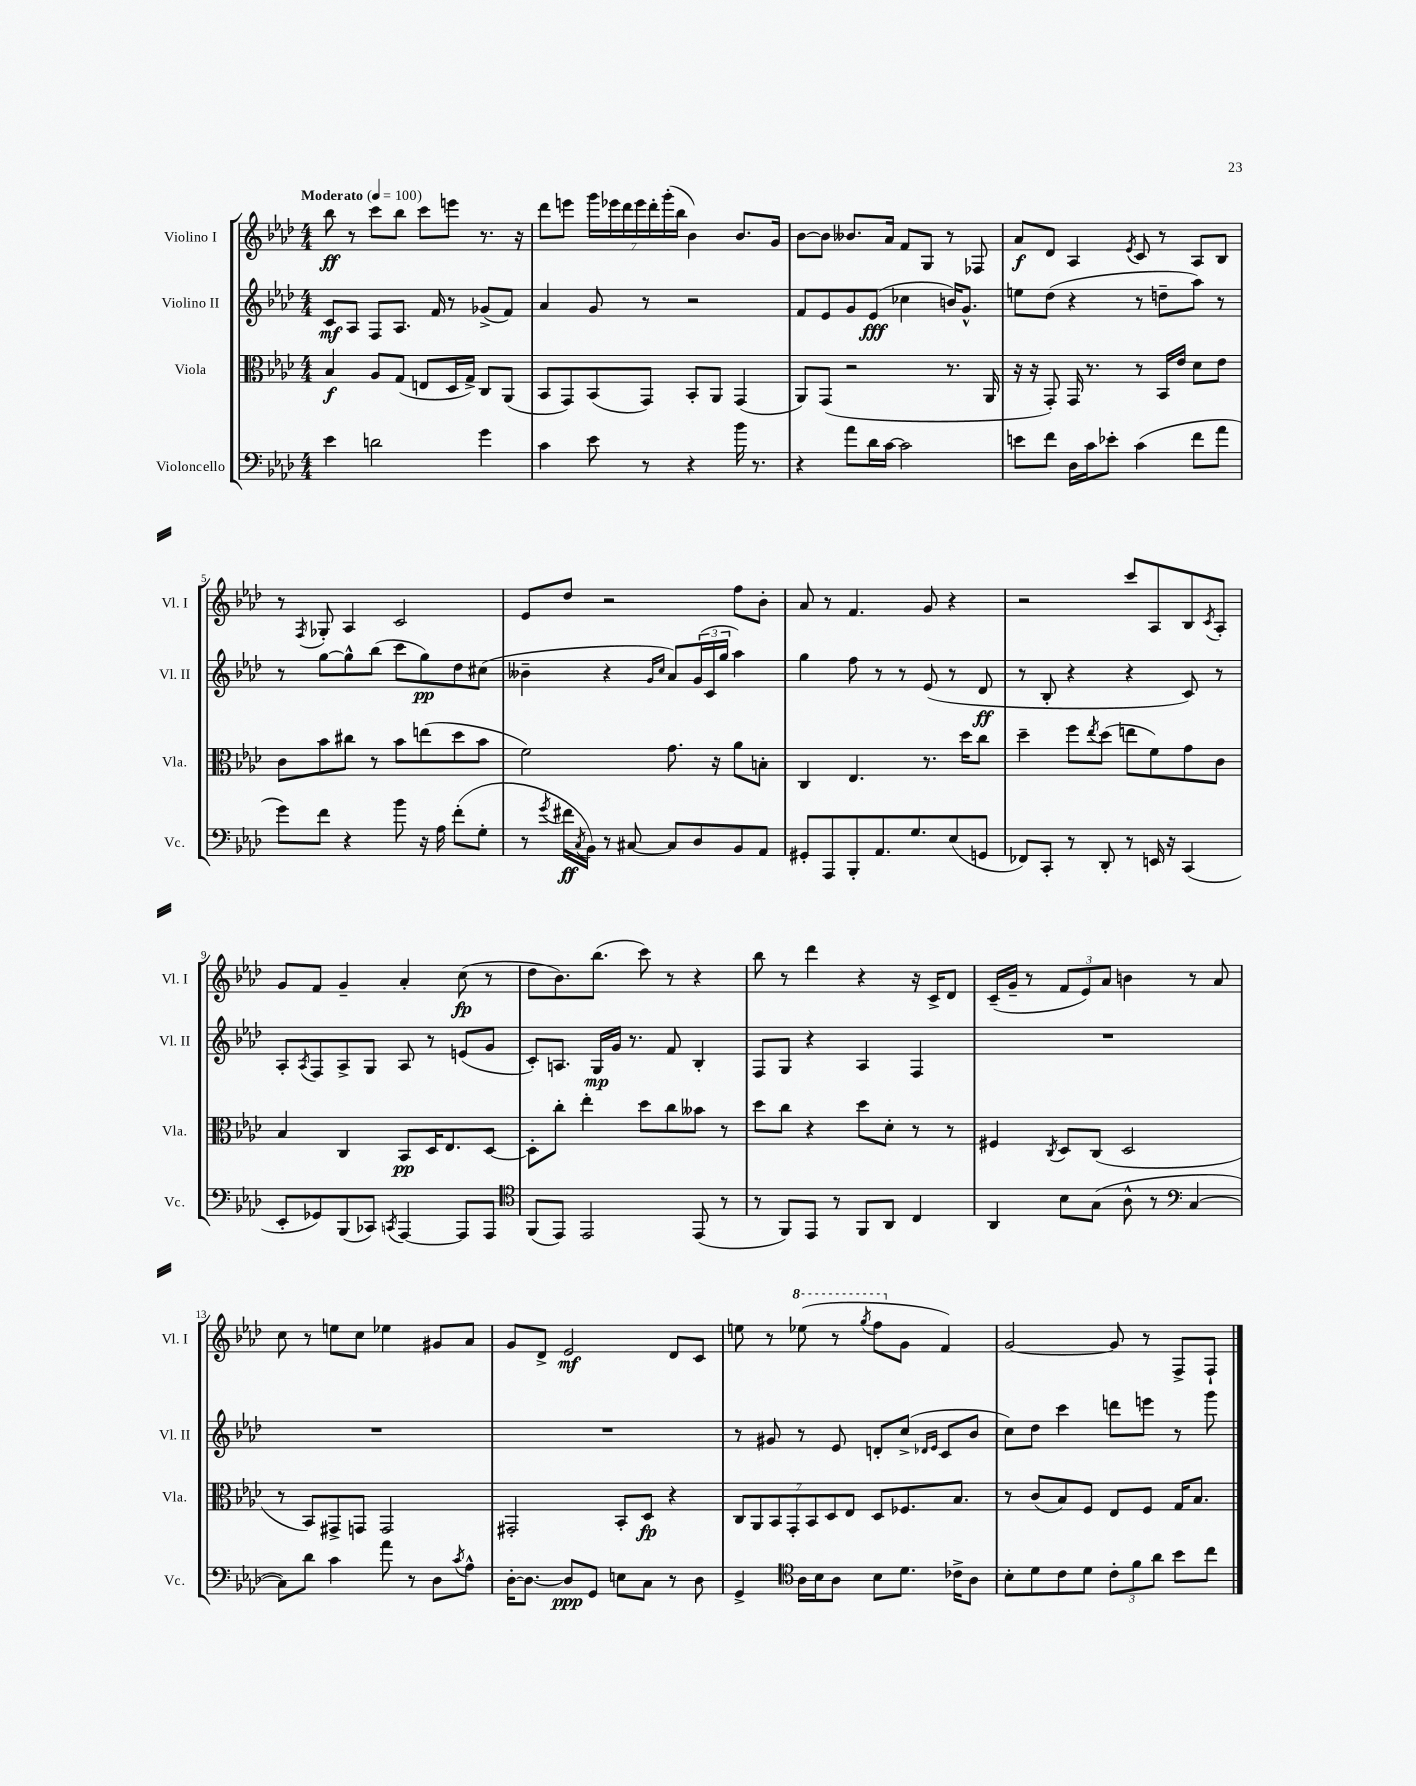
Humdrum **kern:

**kern	**kern	**kern	**kern
*staff4	*staff3	*staff2	*staff1
*clefF4	*clefC3	*clefG2	*clefG2
*k[b-e-a-d-]	*k[b-e-a-d-]	*k[b-e-a-d-]	*k[b-e-a-d-]
*M4/4	*M4/4	*M4/4	*M4/4
*MM100	*MM100	*MM100	*MM100
4e-	4B-	8c	8bb-
.	.	8A-	8r
2d	8A-	8F	8ccc
.	(8G	8.A-	8bb-
.	8E	.	8ccc
.	.	16f	.
.	16D-	8r	8eee
.	16G^)	.	.
4g	8C	(8g-^	8.r
.	(8AA-	8f)	.
.	.	.	16r
=	=	=	=
4c	8BB-	4a-	8ddd-
.	8GG)	.	8eee
8e-	(8BB-	8g	28ggg
.	.	.	28eee-
.	.	.	28ddd-
.	.	.	28eee-
8r	8GG)	8r	.
.	.	.	28ddd-'
.	.	.	(28ggg'
.	.	.	28bb-
4r	8BB-'	2r	4b-)
.	8AA-	.	.
16b-	(4GG	.	8.b-
8.r	.	.	.
.	.	.	16g
=	=	=	=
4r	8AA-)	8f	[8b-
.	(8GG	8e-	8b-]
8a-	2r	8g	8.b--
16d-	.	(8e-	.
[16c	.	.	16a-
2c]	.	4cc-	8f
.	.	.	8G
.	8.r	16b)	8r
.	.	8.g^^	.
.	.	.	8F-
.	16AA-	.	.
=	=	=	=
8e	16r	8ee	8a-
.	16r	.	.
8f	8GG')	(8dd-	8d-
16D-	16GG	4r	4A-
16c	8.r	.	.
8e-'	.	.	.
.	.	.	8qe-
(4c	8r	8r	8c
.	16BB-	8dd~	8r
.	16e-	.	.
8f	8d-	8aa-)	8A-
8a-	8e-	8r	8B-
=	=	=	=
8g)	8c	8r	8r
.	.	.	8qF
8f	8b-	[8gg	8G-'
4r	8cc#	8gg^^]	4A-
.	8r	(8bb-	.
8b-	8b-	8ccc	2c
16r	(8ee	8gg)	.
16A-	.	.	.
(8f'	8dd-	8dd-	.
8G'	8b-	(8cc#	.
=	=	=	=
8r	2f)	4b--~	8e-
8qg	.	.	.
16f#	.	.	8dd-
8qC	.	.	.
16BB-)	.	.	.
8r	.	4r	2r
[8C#	.	.	.
.	.	16qqg	.
.	.	16qqcc	.
8C#]	8.g	8a-)	.
8D-	.	(24g	.
.	.	24c	.
.	16r	.	.
.	.	24gg	.
8BB-	8a-	4aa-)	8ff
8AA-	8B'	.	8b-'
=	=	=	=
8GG#'	4C	4gg	8a-
8AAA-	.	.	8r
8BBB-'	4.E-	8ff	4.f
8.AA-	.	8r	.
.	.	8r	.
8.G	.	.	.
.	8.r	(8e-	8g
(8E-	.	8r	4r
.	16dd-	.	.
8GG	8cc	8d-	.
=	=	=	=
8FF-)	4dd-~	8r	2r
8CC'	.	8B-'	.
8r	8ff	4r	.
.	8qee-	.	.
8DD-'	(8dd-	.	.
8r	8ee	4r	8ccc
16EE	8f)	.	8A-
16r	.	.	.
(4CC	8g	8c)	8B-
.	.	.	8qc
.	8c	8r	8A-'
=	=	=	=
8EE-'	4B-	8A-'	8g
.	.	8qA-	.
8GG-)	.	8F	8f
(8BBB-	4C	8A-^	4g~
8CC-)	.	8G	.
8qCC	.	.	.
[4AAA-	8BB-	8A-	4a-'
.	16D-	8r	.
.	8.E-	.	.
8AAA-]	.	(8e	(8cc
8AAA-	[8D-	8g	8r
=	=	=	=
*clefC4	*	*	*
(8FF	8D-']	8c')	8dd-
8EE-)	8cc'	8.A	8.b-)
2EE-	4ee-'	.	.
.	.	16G	(8.bb-
.	.	16g	.
.	.	8.r	.
.	8dd-	.	8ccc)
.	8cc	8f	8r
(8EE-	8b--	4B-'	4r
8r	8r	.	.
=	=	=	=
8r	8dd-	8F	8bb-
8FF)	8cc	8G	8r
8EE-	4r	4r	4ddd-
8r	.	.	.
8FF	8dd-	4A-	4r
8AA-	8d-'	.	.
4C	8r	4F	16r
.	.	.	16c^
.	8r	.	8d-
=	=	=	=
4AA-	4F#	1r	(16c~
.	.	.	16g~
.	.	.	8r
.	8qC	.	.
8B-	8D-	.	12f
.	.	.	12e-)
(8G	(8C	.	.
.	.	.	12a-
8A-^^	2D-	.	4b
8r	.	.	.
*clefF4	*	*	*
[4C	.	.	8r
.	.	.	8a-
=	=	=	=
8C])	8r	1r	8cc
8d-	8BB-)	.	8r
4c	8GG#^	.	8ee
.	8GG	.	8cc
8a-	2GG	.	4ee-
8r	.	.	.
8D-	.	.	8g#
8qc	.	.	.
8A-^^	.	.	8a-
=	=	=	=
[16D-'	2GG#'	1r	8g
8.D-_	.	.	.
.	.	.	8d-^
8D-]	.	.	2e-
8GG	.	.	.
8E	8BB-'	.	.
8C	8D-	.	.
8r	4r	.	8d-
8D-	.	.	8c
=	=	=	=
4GG^	14C	8r	8ee
.	14AA-	.	.
.	.	8g#	8r
.	14BB-	.	.
.	14GG'	.	.
*clefC4	*	*	*
16A-	.	8r	(8eee-
.	14BB-	.	.
16B-	.	.	.
.	14D-	.	.
8A-	.	8e-	8r
.	14E-	.	.
.	.	.	8qggg
8B-	8D-	8d'	8fff
8.d-	8.F-	(8cc^	8g
.	.	16qqd-	.
.	.	16qqe-	.
.	.	8c	4f)
16c-^	8.B-	.	.
8A-	.	8b-	.
=	=	=	=
8B-'	8r	8cc)	[2g
8d-	(8c	8dd-	.
8c	8B-)	4ccc	.
8d-	8F	.	.
12c'	8E-	8ddd	8g]
12f	.	.	.
.	8F	8eee	8r
12a-	.	.	.
8b-	16G	8r	8F^
.	8.B-	.	.
8cc	.	8ggg	8F`
==	==	==	==
*-	*-	*-	*-
